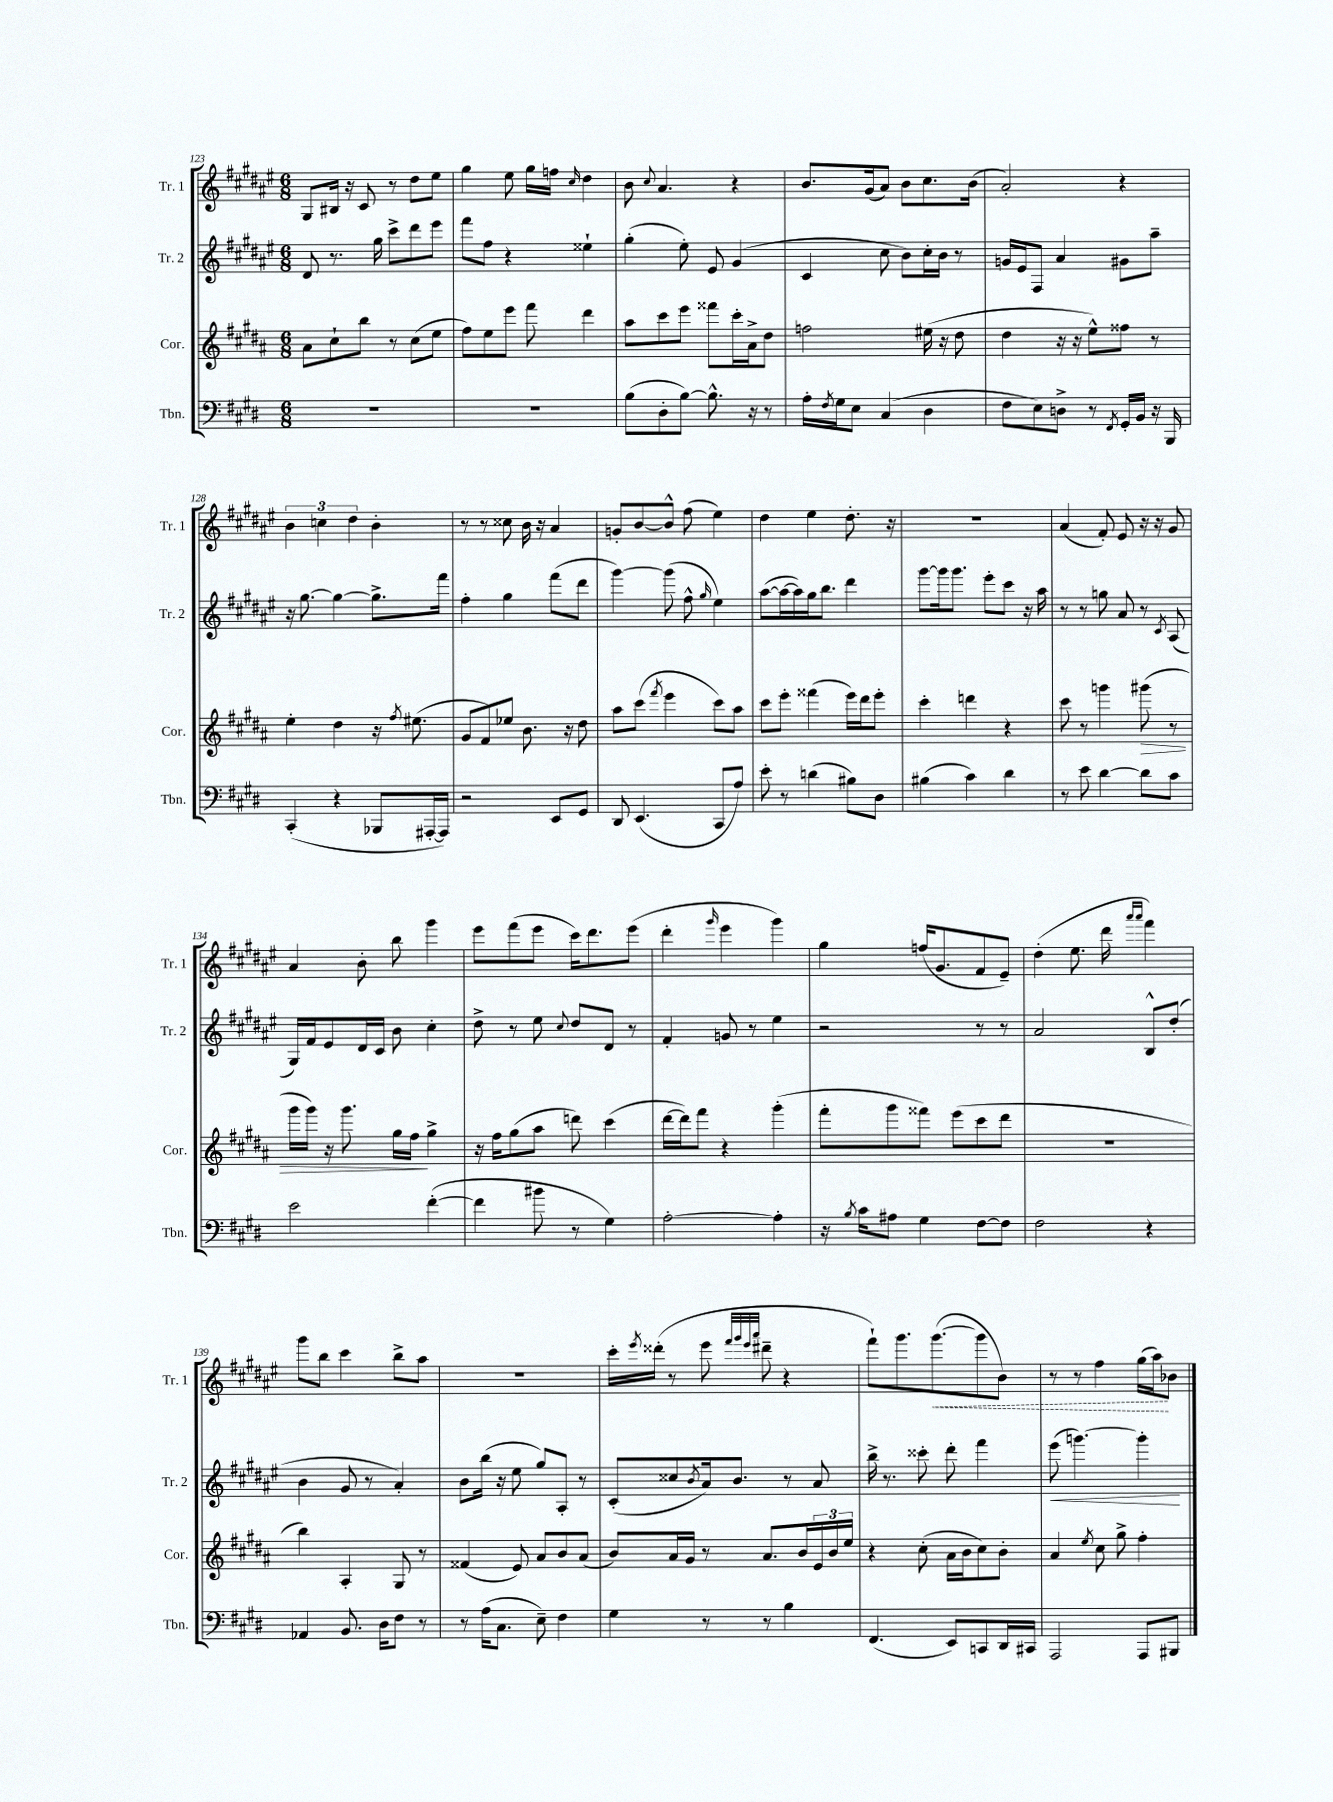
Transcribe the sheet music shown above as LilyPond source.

<<
\new StaffGroup <<
\new Staff = "s0" \with { instrumentName = "Tr. 1" shortInstrumentName = "Tr. 1" } {
    \clef treble \key fis \major \numericTimeSignature \time 6/8
    gis8 bis16 r16 cis'8 r8 dis''8 eis''8 |
    gis''4 eis''8 gis''16 f''16 \grace { cis''16 } dis''4 |
    b'8 \appoggiatura { cis''8 } ais'4. r4 |
    b'8. gis'16( ais'8) b'8 cis''8. b'16( |
    ais'2-.) r4 |
    \tuplet 3/2 { b'4 c''4 dis''4 } b'4-. |
    r8 r8 cisis''8 b'16 r16 ais'4 |
    g'8-. b'8~ b'8-^ fis''8( eis''4) |
    dis''4 eis''4 dis''8.-. r16 |
    R2. |
    ais'4( fis'8-.) eis'8 r16 r16 gis'8 |
    ais'4 b'8-. b''8 gis'''4 |
    eis'''8 fis'''8( eis'''8 cis'''16) dis'''8. eis'''8( |
    dis'''4-. \grace { gis'''16 } eis'''4 gis'''4) |
    gis''4 f''16( gis'8. fis'8 eis'8--) |
    dis''4-.( eis''8. dis'''16 \grace { ais'''16 ais'''16 } fis'''4) |
    gis'''8 b''8 cis'''4 b''8-> ais''8 |
    R2. |
    cis'''16-. \acciaccatura { eis'''8 } disis'''16-.( r8 eis'''8 \grace { fis'''32 gis'''32 eis'''32 ais'''32 } dis'''8-- r4 |
    fis'''8-!) gis'''8. \once \override Hairpin.style = #'dashed-line gis'''8.~\<( gis'''8 b'8) |
    r8 r8 fis''4 gis''16( ais''16\!) bes'8 \bar "|." |
}
\new Staff = "s1" \with { instrumentName = "Tr. 2" shortInstrumentName = "Tr. 2" } {
    \clef treble \key fis \major \numericTimeSignature \time 6/8
    dis'8 r8. gis''16 cis'''8-> dis'''8 eis'''8 |
    fis'''8 fis''8 r4 eisis''4-! |
    gis''4-.( eis''8-.) eis'8 gis'4( |
    cis'4 cis''8 b'8) cis''16-. b'16 r8 |
    g'16 eis'16 fis8 ais'4 gis'8 ais''8-- |
    r16 gis''8.~ gis''4~ gis''8.-> fis'''16 |
    fis''4-. gis''4 fis'''8( dis'''8 |
    gis'''4~) gis'''8( fis''8-^ \grace { gis''16 } eis''4) |
    ais''8~( ais''16~ ais''16) gis''16 b''8. dis'''4 |
    gis'''8~ gis'''16 gis'''8. eis'''8-. cis'''8 r16 ais''16 |
    r8 r8 g''8 ais'8 r8 \acciaccatura { cis'8 } ais8( |
    gis16) fis'16 eis'8 dis'16 cis'16 b'8 cis''4-. |
    dis''8-> r8 eis''8 \appoggiatura { cis''8 } dis''8 dis'8 r8 |
    fis'4-. g'8 r8 eis''4 |
    r2 r8 r8 |
    ais'2 b8-^ dis''8-.( |
    b'4 gis'8 r8 ais'4-.) |
    b'8 b''16( r16 eis''8 gis''8) ais8-. r8 |
    cis'8-.( cisis''8 \acciaccatura { b'8 } ais'16) b'8. r8 ais'8 |
    b''16-> r8. cisis'''8-. dis'''8-. fis'''4 |
    eis'''8\<( g'''4.~) g'''4-.\! \bar "|." |
}
\new Staff = "s2" \with { instrumentName = "Cor." shortInstrumentName = "Cor." } {
    \clef treble \key b \major \numericTimeSignature \time 6/8
    ais'8 cis''8-! b''8 r8 cis''8( e''8 |
    fis''8) e''8 e'''8 fis'''8 dis'''4 |
    ais''8 cis'''8 e'''8 fisis'''8 cis'''16-. ais'16-> dis''8 |
    f''2 eis''16( r16 dis''8 |
    dis''4 r16 r16 e''8-^) fisis''8 r8 |
    e''4-. dis''4 r16 \acciaccatura { fis''8 } eis''8.( |
    gis'8 fis'8) ees''8 b'8. r16 dis''8 |
    ais''8 cis'''8( \acciaccatura { fis'''8 } e'''4 cis'''8) ais''8 |
    cis'''8 e'''8-. fisis'''4( e'''16) dis'''16 e'''8-. |
    cis'''4-. d'''4 r4 |
    cis'''8 r8 g'''4 gis'''8\>( r8 |
    gis'''16 gis'''16) r16 gis'''8. gis''16 fis''16\! gis''4-> |
    r16 fis''16 gis''8( ais''8 d'''8) cis'''4( |
    dis'''16~ dis'''16) fis'''8 r4 gis'''4-.( |
    fis'''8-. gis'''8 fisis'''8) e'''8( cis'''8 dis'''8 |
    R2. |
    b''4) ais4-. gis8 r8 |
    fisis'4( e'8) ais'8 b'8 ais'8( |
    b'8) ais'16 gis'16 r8 ais'8. b'16 \tuplet 3/2 { e'16 b'16 e''16 } |
    r4 cis''8-.( ais'16 b'16 cis''8) b'8-. |
    ais'4 \acciaccatura { e''8 } cis''8 gis''8-> fis''4-. \bar "|." |
}
\new Staff = "s3" \with { instrumentName = "Tbn." shortInstrumentName = "Tbn." } {
    \clef bass \key e \major \numericTimeSignature \time 6/8
    R2. |
    R2. |
    b8( dis8-. b8~) b8.-^ r16 r8 |
    a16-. \acciaccatura { fis8 } gis16 e8 cis4( dis4 |
    fis8 e8) d8-> r8 \acciaccatura { fis,8 } gis,16-. b,16 r16 b,,16 |
    cis,4-.( r4 bes,,8 ais,,16~-. ais,,16) |
    r2 e,8 gis,8 |
    dis,8 e,4.( cis,8 a8) |
    e'8-. r8 d'4( bis8) dis8 |
    bis4( cis'4) dis'4 |
    r8 e'8 dis'4~ dis'8 cis'8 |
    e'2 fis'4~-.( |
    fis'4 bis'8 r8 gis4) |
    a2~-. a4-. |
    r16 \acciaccatura { b8 } cis'16 ais8 gis4 fis8~ fis8 |
    fis2 r4 |
    aes,4 b,8. dis16 fis8 r8 |
    r8 a16( cis8. e8--) fis4 |
    gis4 r8 r8 b4 |
    fis,4.( e,8) c,8 dis,16 cis,16 |
    a,,2 a,,8 bis,,8 \bar "|." |
}
>>
>>
\layout { \context { \Score currentBarNumber = #123 } }
